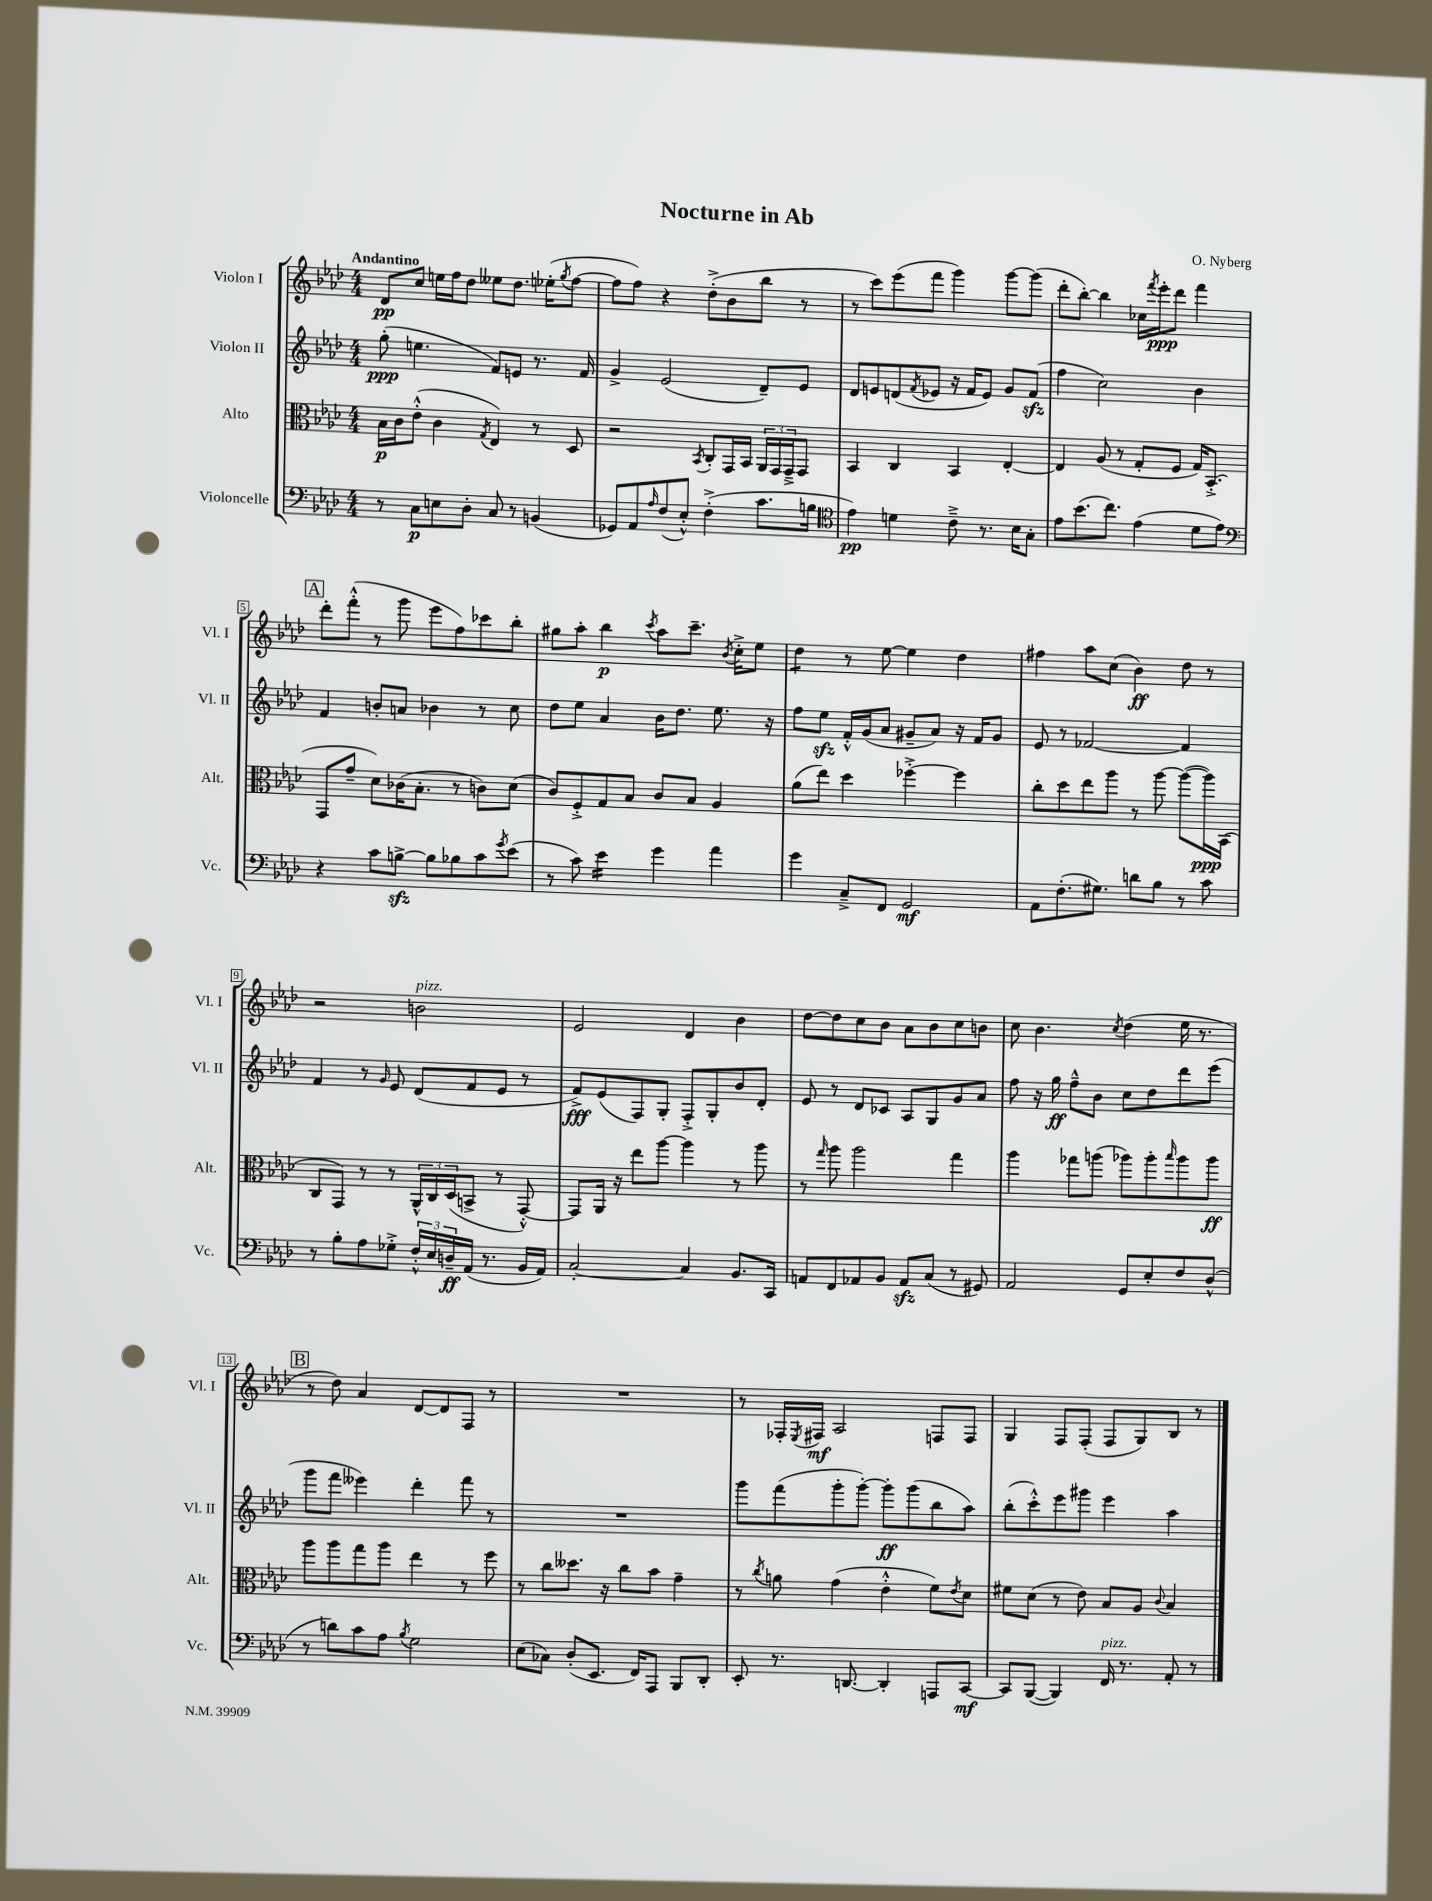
\header { title = "Nocturne in Ab" composer = "O. Nyberg" }
<<
\new StaffGroup <<
\new Staff = "s0" \with { instrumentName = "Violon I" shortInstrumentName = "Vl. I" } {
    \clef treble \key aes \major \numericTimeSignature \time 4/4 \tempo "Andantino"
    des'8\pp c''8 e''16 f''16 des''8 eeses''8 des''8. ees''16-.( \acciaccatura { g''8 } f''8~ |
    f''8 f''8) r4 des''8-.->( bes'8 bes''8 r8 |
    r8 c'''8) ees'''8( f'''8 g'''4) g'''8~ g'''8( |
    des'''8-. bes''8~-.) bes''4 ces''16 \acciaccatura { f'''8 } ees'''16-.\ppp des'''8 f'''4 |
    \mark \markup { \box "A" } des'''8-. f'''8-.-^( r8 g'''8 ees'''8 f''8) ces'''8 bes''8-. |
    gis''8 aes''8-. bes''4\p \acciaccatura { c'''8 } aes''8 c'''8.-- \acciaccatura { bes'8 } c''16-.-> ees''8 |
    des''4:8 r8 ees''8~ ees''4 des''4 |
    fis''4 aes''8 c''8( bes'4\ff) des''8 r8 |
    r2 b'2^\markup { \italic "pizz." } |
    ees'2 des'4 bes'4 |
    des''8~ des''8 c''8 bes'8 aes'8 bes'8 c''8 b'8 |
    c''8 bes'4. \acciaccatura { c''8 } des''4( ees''16 r8. |
    \mark \markup { \box "B" } r8 des''8) aes'4 des'8~ des'8 f8 r8 |
    R1 |
    r8 fes16-. \acciaccatura { ees8 } fis16\mf aes2 f8 f8 |
    g4 f8 f8-.( f8 g8) bes8 r8 \bar "|." |
}
\new Staff = "s1" \with { instrumentName = "Violon II" shortInstrumentName = "Vl. II" } {
    \clef treble \key aes \major \numericTimeSignature \time 4/4
    g''8-.\ppp( e''4. f'8) e'8 r8. f'16 |
    g'4-> ees'2( des'8--) ees'8 |
    des'8 e'8 d'8( \acciaccatura { f'8 } ees'8 r16 f'16 ees'8) g'8 f'8\sfz( |
    f''4 c''2) bes'4 |
    \mark \markup { \box "A" } f'4 b'8-. a'8 bes'4 r8 c''8 |
    des''8 ees''8 aes'4 bes'16 des''8. ees''8. r16 |
    f''8 ees''8\sfz f'16-.-^ g'16( aes'8 gis'8-- aes'8) r16 f'16 gis'8 |
    ees'8 r8 fes'2~ fes'4 |
    f'4 r8 \grace { g'16 } ees'8 des'8( f'8 ees'8 r8 |
    f'8->\fff) ees'8( f8) g8-. f8-.-> g8-. bes'8 des'8-. |
    ees'8 r8 des'8 ces'8 aes8 g8 g'8 aes'8 |
    f''8 r16 g''16\ff f''8---^ bes'8 c''8 des''8 des'''8 ees'''8( |
    \mark \markup { \box "B" } g'''8 f'''8 eeses'''4) des'''4-. f'''8 r8 |
    R1 |
    g'''8 f'''8( g'''8-. g'''8~-.) g'''8-.\ff g'''8( bes''8 aes''8) |
    bes''8-.( c'''8-.-^) ees'''8 gis'''8 ees'''4 aes''4 \bar "|." |
}
\new Staff = "s2" \with { instrumentName = "Alto" shortInstrumentName = "Alt." } {
    \clef alto \key aes \major \numericTimeSignature \time 4/4
    bes16\p c'16 ees'8-.-^( c'4 \acciaccatura { g8 } ees4) r8 des8 |
    r2 \acciaccatura { bes,8 } c8-. g,16 bes,16 \tuplet 3/2 { aes,16 g,16 g,16---> } g,8 |
    bes,4 c4 bes,4 ees4~-. |
    ees4 aes8( r8 g8-. f8 g16) bes,8.-.->( |
    \mark \markup { \box "A" } g,8 g'8-- des'8) ces'16( bes8.-. r8 c'8) des'8( |
    c'8) f8-.-> g8 bes8 c'8 bes8 aes4 |
    aes'8( ees''8) des''4 fes''4~-.-> fes''4 |
    c''8-. des''8 ees''8 aes''8 r8 aes''8~ aes''8~( aes''16\ppp) bes,16( |
    c8 g,8) r8 r8 \tuplet 3/2 { aes,16-^ c16 des16( } b,8-> r8 g,8~-.-^) |
    g,8 aes,16 r16 ees''8 aes''8~ aes''4 r8 aes''8 |
    r8 \grace { g''16 } aes''8 aes''2 g''4 |
    aes''4 ges''8 a''8( aes''8) aes''8-. \grace { bes''16 } aes''8 aes''8\ff |
    \mark \markup { \box "B" } aes''8 aes''8 g''8 aes''8 ees''4 r8 f''8 |
    r8 c''8 deses''8. r16 c''8 bes'8 g'4-- |
    r8 \acciaccatura { c''8 } a'8 g'4( ees'4-.-^ f'8) \acciaccatura { ees'8 } des'8 |
    fis'8 des'8( r8 ees'8) bes8 aes8 \appoggiatura { c'8 } bes4 \bar "|." |
}
\new Staff = "s3" \with { instrumentName = "Violoncelle" shortInstrumentName = "Vc." } {
    \clef bass \key aes \major \numericTimeSignature \time 4/4
    r8 c8\p e8 des8-. c8 r8 b,4( |
    ges,8) aes,8 \grace { aes16 } f8( ees8-.-^) f4-.->( c'8. b16 |
    \clef tenor ees'4\pp) d'4 c'8---> r8. bes16 g8-. |
    ees'8 bes'8.( c''8.) ees'4( des'8 ees'8) |
    \mark \markup { \box "A" } \clef bass r4 c'8 b8~->\sfz b8 bes8 c'8 \acciaccatura { g'8 } ees'8( |
    r8 c'8) ees'4:16 g'4 aes'4 |
    g'4 c8---> f,8 g,2\mf |
    aes,8 f8.-.( gis8.) d'8 bes8 r8 c'8 |
    r8 bes8-. aes8 ges8-.-> \tuplet 3/2 { f16-.-^ ees16 d16--\ff } aes,16( r8. bes,16 aes,16) |
    c2~-. c4 bes,8. c,16 |
    a,8 f,8 aes,8 bes,8 aes,8\sfz c8( r8 gis,8) |
    aes,2 g,8 ees8-. f8 des8-^( |
    \mark \markup { \box "B" } r8 d'8) c'8 aes8 \acciaccatura { bes8 } g2 |
    ees8( ces8) des8-.( ees,8. f,16) aes,,8 bes,,8 des,8-. |
    ees,8-. r8. d,8.~ d,4-. a,,8 c,8~\mf |
    c,8 bes,,8~( bes,,4) f,16^\markup { \italic "pizz." } r8. aes,8-. r8 \bar "|." |
}
>>
>>
\layout { \context { \Score \override BarNumber.stencil = #(make-stencil-boxer 0.1 0.3 ly:text-interface::print) } }
